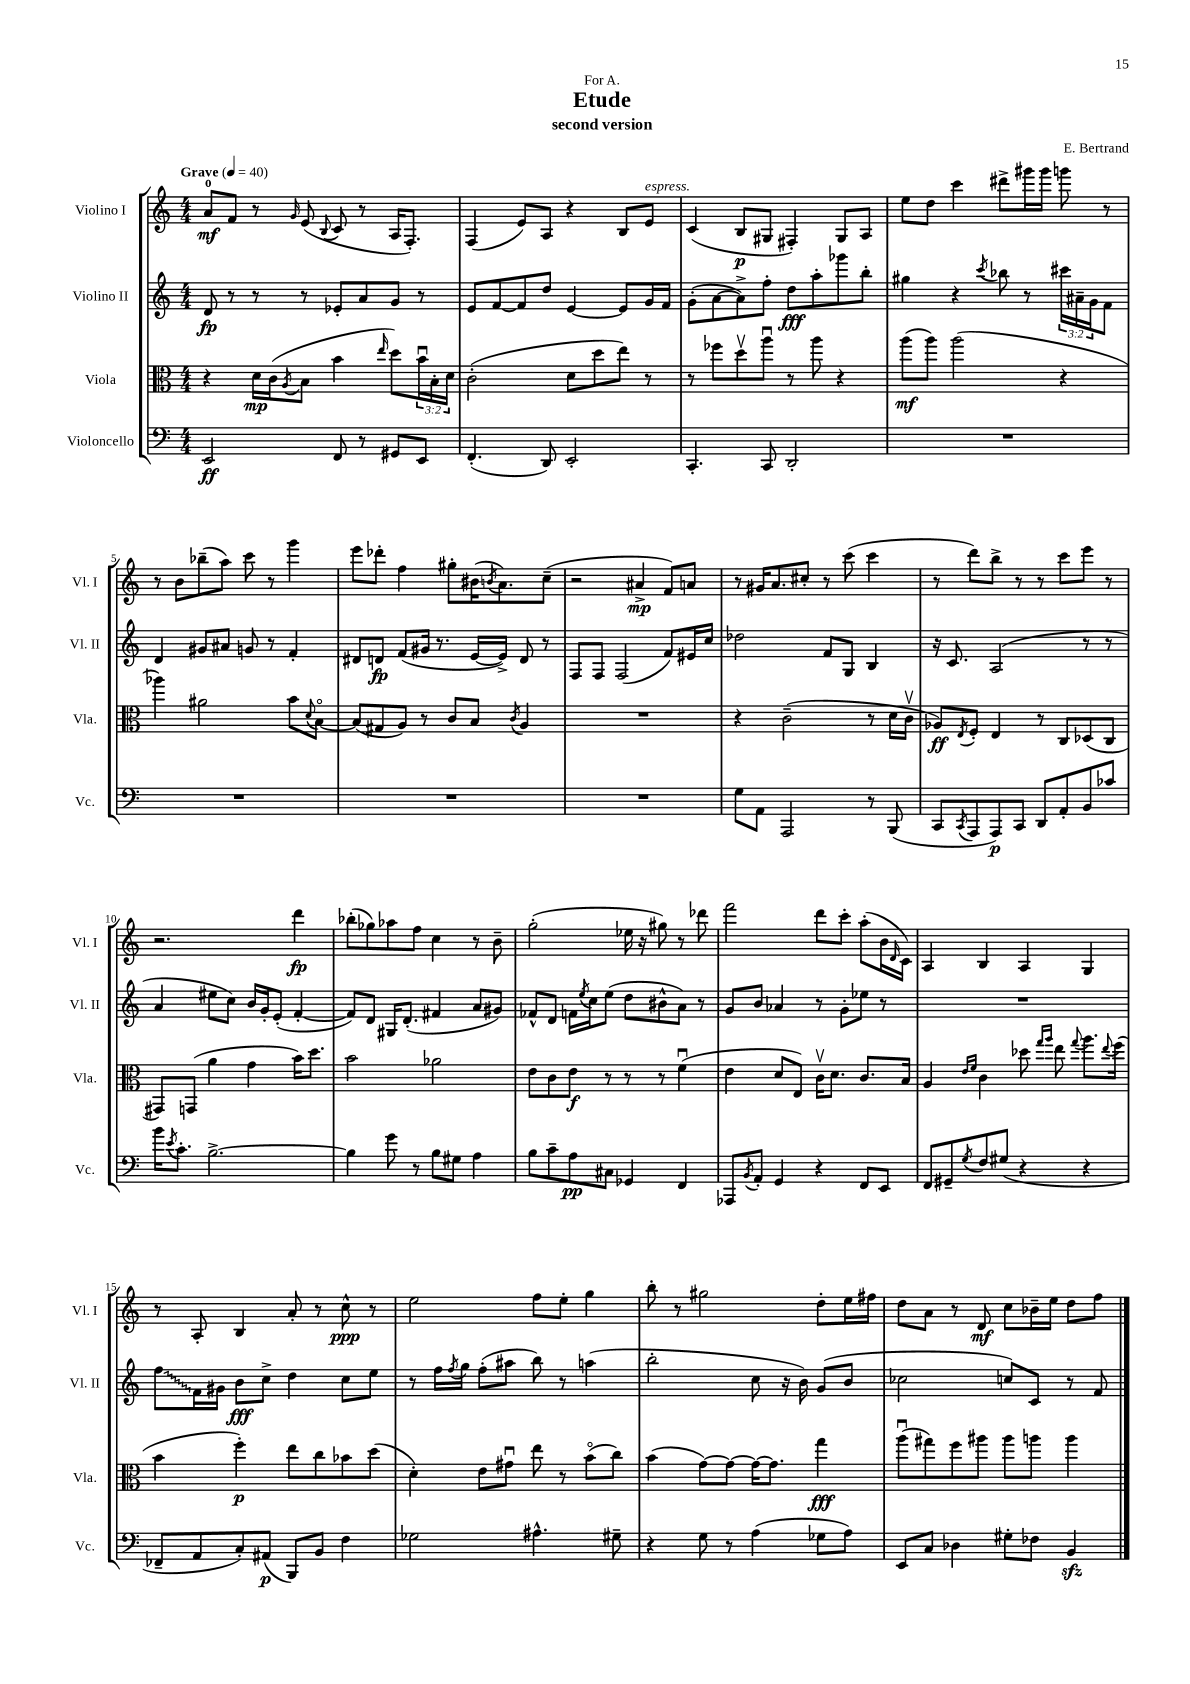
\header { title = "Etude" composer = "E. Bertrand" subtitle = "second version" dedication = "For A." }
<<
\new StaffGroup <<
\new Staff = "s0" \with { instrumentName = "Violino I" shortInstrumentName = "Vl. I" } {
    \clef treble \key c \major \numericTimeSignature \time 4/4 \tempo "Grave" 4 = 40
    a'8-0\mf f'8 r8 \grace { g'16 } e'8( \appoggiatura { b8 } c'8 r8 a16 f8.-.) |
    f4( e'8) a8 r4 b8 e'8^\markup { \italic "espress." } |
    c'4( b8\p gis8 fis4-.) gis8 a8 |
    e''8 d''8 c'''4 dis'''8-> gis'''16 gis'''16 g'''8 r8 |
    r8 b'8 bes''8--( a''8) c'''8 r8 g'''4 |
    e'''8 des'''8-. f''4 gis''8-. bis'16( \acciaccatura { b'8 } a'8.) c''8--( |
    r2 ais'4->\mp f'8) a'8 |
    r8 gis'16 a'8. cis''8-. r8 c'''8( c'''4 |
    r8 d'''8) b''8-> r8 r8 c'''8 e'''8 r8 |
    r2. d'''4\fp |
    bes''8-.( ges''8) aes''8 f''8 c''4 r8 b'8-- |
    g''2-.( ees''16 r16 gis''8) r8 des'''8 |
    f'''2 d'''8 c'''8-. a''8-.( b'16 \grace { d'16 } c'16) |
    a4 b4 a4 g4 |
    r8 a8-. b4 a'8-. r8 c''8-^\ppp r8 |
    e''2 f''8 e''8-. g''4 |
    b''8-. r8 gis''2 d''8-. e''16 fis''16 |
    d''8 a'8 r8 d'8\mf c''8 bes'16-- e''16 d''8 f''8 \bar "|." |
}
\new Staff = "s1" \with { instrumentName = "Violino II" shortInstrumentName = "Vl. II" } {
    \clef treble \key c \major \numericTimeSignature \time 4/4 \override Staff.TupletNumber.text = #tuplet-number::calc-fraction-text
    d'8\fp r8 r8 r8 ees'8-. a'8 g'8 r8 |
    e'8 f'8~ f'8 d''8 e'4~ e'8 g'16 f'16 |
    g'8-.( a'8~ a'8->) f''8-. d''8\fff a''8-. ges'''8 b''8-. |
    gis''4 r4 \acciaccatura { c'''8 } bes''8 r8 \tuplet 3/2 { cis'''16 ais'16-- g'16 } f'8 |
    d'4 gis'8 ais'8 g'8 r8 f'4-. |
    dis'8 d'8\fp f'8( gis'16 r8. e'16~ e'16->) d'8 r8 |
    f8 f8 f2( f'8) eis'16 c''16 |
    des''2 f'8 g8 b4 |
    r16 c'8. a2( r8 r8 |
    a'4 eis''8 c''8) b'16 g'16-. e'8-.( f'4~-. |
    f'8) d'8 gis16 d'8.-.( fis'4 a'8 gis'8) |
    fes'8-^ d'8 f'16 \acciaccatura { e''8 } c''16 e''8( d''8 bis'8-^ a'8) r8 |
    g'8 b'8 aes'4 r8 g'8-. ees''8 r8 |
    R1 |
    \once \override Glissando.style = #'zigzag f''8\glissando f'16 gis'16 b'8\fff c''8-> d''4 c''8 e''8 |
    r8 f''16 \acciaccatura { f''8 } g''16 f''8-.( ais''8 b''8) r8 a''4( |
    b''2-. c''8 r16 b'16) g'8( b'8 |
    ces''2 c''8) c'8 r8 f'8 \bar "|." |
}
\new Staff = "s2" \with { instrumentName = "Viola" shortInstrumentName = "Vla." } {
    \clef alto \key c \major \numericTimeSignature \time 4/4 \override Staff.TupletNumber.text = #tuplet-number::calc-fraction-text
    r4 d'16\mp c'16( \acciaccatura { a8 } b8 b'4 \grace { e''16 } d''8) \tuplet 3/2 { b'16\downbow b16-. d'16 } |
    c'2-.( d'8 d''8 e''8) r8 |
    r8 fes''8 d''8\upbow a''8\downbow r8 a''8 r4 |
    a''8\mf( a''8) a''2( r4 |
    aes''4) ais'2 b'8 \appoggiatura { d'8 } b8~\flageolet |
    b8( gis8 a8) r8 c'8 b8 \acciaccatura { c'8 } a4 |
    R1 |
    r4 c'2--( r8 d'16 c'16\upbow |
    aes8\ff) \acciaccatura { e8 } f8-. e4 r8 c8 des8( c8 |
    gis,8) g,8( a'4 g'4 b'16) d''8. |
    b'2 aes'2 |
    e'8 c'8 e'8\f r8 r8 r8 f'4\downbow( |
    e'4 d'8 e8) c'16\upbow d'8. c'8. b16 |
    a4 \grace { e'16 f'16 } c'4 des''8 \grace { g''16 a''16 } e''8 \appoggiatura { g''8 } a''8. \appoggiatura { e''8 } f''16( |
    b'4 f''4-.\p) e''8 c''8 bes'8 d''8( |
    d'4-.) e'8 gis'8\downbow e''8 r8 b'8\flageolet( c''8) |
    b'4( g'8~) g'8~ g'16~ g'8. g''4\fff |
    a''8\downbow( gis''8) f''8 ais''8 ais''8 a''8 a''4 \bar "|." |
}
\new Staff = "s3" \with { instrumentName = "Violoncello" shortInstrumentName = "Vc." } {
    \clef bass \key c \major \numericTimeSignature \time 4/4
    e,2\ff f,8 r8 gis,8 e,8 |
    f,4.-.( d,8) e,2-. |
    c,4.-. c,8 d,2-. |
    R1 |
    R1 |
    R1 |
    R1 |
    g8 a,8 a,,2 r8 b,,8( |
    c,8 \acciaccatura { c,8 } a,,8 a,,8\p) c,8 d,8 a,8-. b,8 ces'8 |
    b'16 \acciaccatura { e'8 } c'8.-. b2.~-> |
    b4 g'8 r8 b8 gis8 a4 |
    b8 c'8-- a8\pp cis8 ges,4 f,4 |
    aes,,8 \acciaccatura { b,8 } a,8-. g,4 r4 f,8 e,8 |
    f,8 gis,8-- \acciaccatura { g8 } f8 gis8( r4 r4 |
    fes,8-- a,8 c8-.) ais,8\p( b,,8) b,8 f4 |
    ges2 ais4.-^ gis8-- |
    r4 g8 r8 a4( ges8 a8) |
    e,8 c8 des4 gis8-. fes8 b,4\sfz \bar "|." |
}
>>
>>
